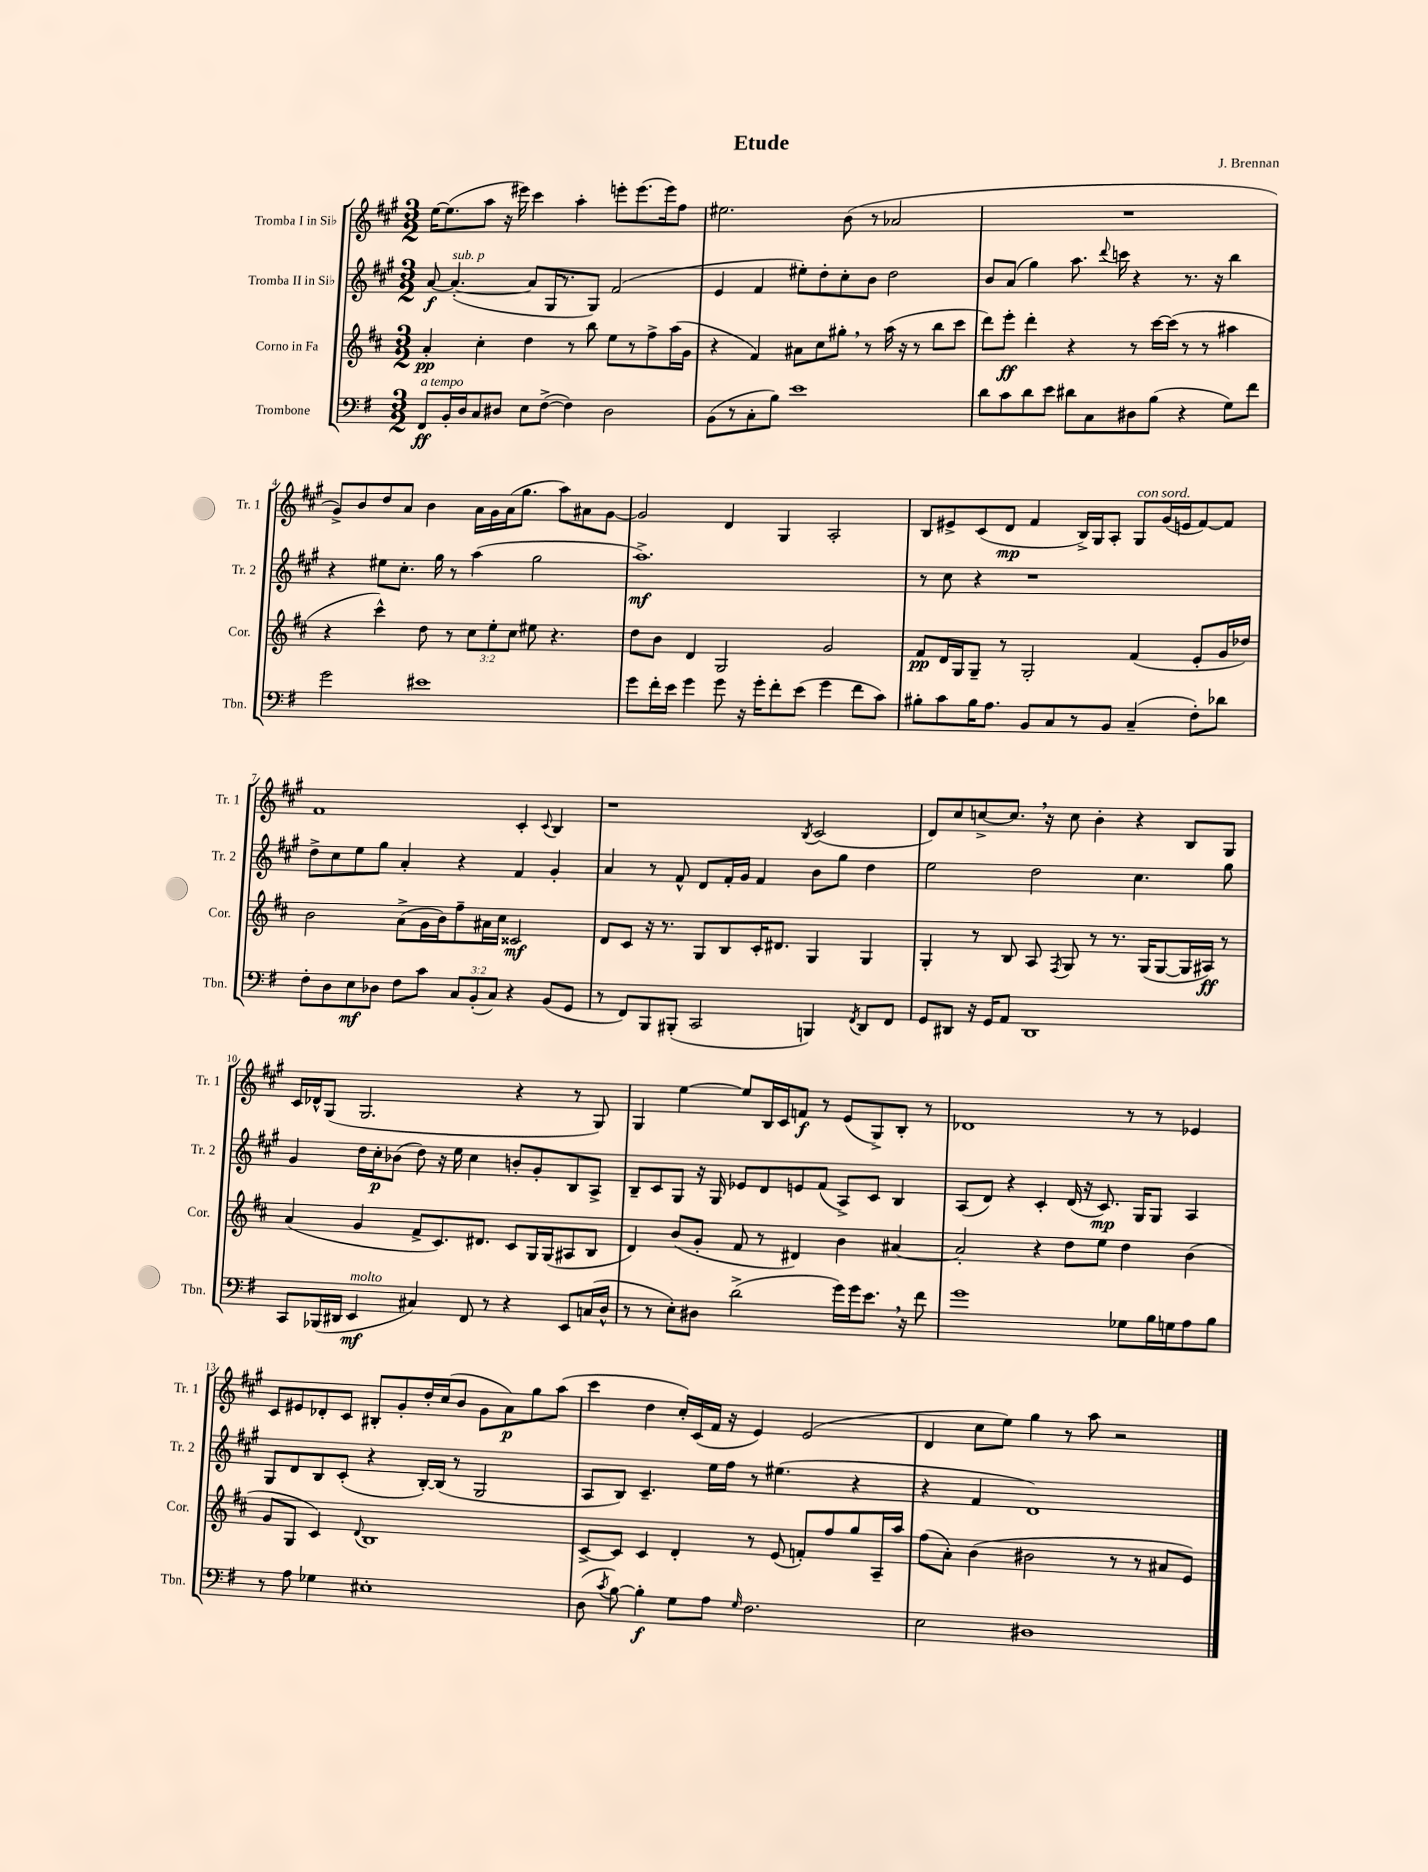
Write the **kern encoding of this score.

**kern	**kern	**kern	**kern
*staff4	*staff3	*staff2	*staff1
*clefF4	*clefG2	*clefG2	*clefG2
*k[f#]	*k[f#c#]	*k[f#c#g#]	*k[f#c#g#]
*M3/2	*M3/2	*M3/2	*M3/2
8FF#	4a'	[8a	[16ee
.	.	.	(8.ee]
16BB'	.	(4.a'_	.
16D	.	.	.
8C	4cc#'	.	8aa
8D#	.	.	16r
.	.	.	16eee#)
8E	4dd	8a]	4ccc#
([8F#^	.	16G#	.
.	.	8.r	.
4F#])	8r	.	4aa'
.	8bb	8G#)	.
2D#	8ee	(2f#	8eee'
.	8r	.	(8.eee
.	8ff#^	.	.
.	.	.	16eee)
.	(16aa	.	8ff#
.	16g	.	.
=	=	=	=
(8BB	4r	4e	2.ee#
8r	.	.	.
8C'	4f#)	4f#	.
8B)	.	.	.
1e	8a#	8ee#')	.
.	8cc#	8dd'	.
.	8gg#'	8cc#'	(8b
.	8r	8b	8r
.	(16aa	2dd	2a-
.	16r	.	.
.	8r	.	.
.	8bb	.	.
.	8ccc#	.	.
=	=	=	=
8d	8ddd)	8b	1.r
8c	8eee'	(8a	.
8d	4ddd'	4gg#)	.
8e	.	.	.
8d#	4r	8.aa	.
8C	.	.	.
.	.	8qqddd	.
.	.	16ccc	.
8D#	8r	4r	.
(8B	[16ccc#	.	.
.	(16ccc#]	.	.
4r	8r	8.r	.
.	8r	.	.
.	.	16r	.
8G)	4aa#	4bb	.
8f#	.	.	.
=	=	=	=
2g	4r	4r	8g#^)
.	.	.	8b
.	4ccc#^^)	8ee#	8dd
.	.	8.cc#'	8a
1e#	8dd	.	4b
.	.	16gg#	.
.	8r	8r	.
.	12cc#	(4aa	16a
.	.	.	16g#
.	12ee'	.	.
.	.	.	(16a
.	12cc#	.	.
.	.	.	8.gg#
.	8ee#	2gg#	.
.	4.r	.	8aa)
.	.	.	8a#
.	.	.	[8g#
=	=	=	=
8g	8dd	1.aa^)	2g#]
16f#'	8b	.	.
16e	.	.	.
4g	4d	.	.
8g	2G	.	4d
16r	.	.	.
16g'	.	.	.
8f#'	.	.	4G#
(8e	.	.	.
4g	2g	.	2A'
8f#	.	.	.
8c)	.	.	.
=	=	=	=
8B#'	8f#	8r	8B
8c	16d	8cc#	8e#^
.	16G	.	.
16B#	8G~	4r	(8c#
8.A	.	.	.
.	8r	.	8d
8BB	2G'	1r	4f#
8C	.	.	.
8r	.	.	16B^)
.	.	.	16G#
8BB	.	.	8A'
(4C~	(4f#	.	8G#
.	.	.	(16g#
.	.	.	16e
8F#')	8e'	.	[8f#)
8d-	16g	.	8f#]
.	16dd-)	.	.
=	=	=	=
8F#'	2b	8dd^	1f#
8D	.	8cc#	.
8E	.	8ee	.
8D-	.	8gg#	.
8F#	(8a^	4a'	.
8c	16g	.	.
.	16b)	.	.
12C	8ff#~	4r	.
(12BB'	.	.	.
.	16a#	.	.
12C)	.	.	.
.	16cc#	.	.
4r	2c##	4f#	4c#'
.	.	.	8qqc#
(8BB	.	4g#'	4B
8GG	.	.	.
=	=	=	=
8r	8d	4a	1r
8FF#)	8c#	.	.
8BBB	16r	8r	.
.	8.r	.	.
(8BBB#'	.	8f#^^	.
2CC	8G	8d	.
.	8B	16f#'	.
.	.	16g#	.
.	16c#'	4f#	.
.	8.d#	.	.
.	.	.	8qB
4BBB)	4G	8b	(2c#
.	.	8gg#	.
8qFF#	.	.	.
8DD	4G	4dd	.
8FF#	.	.	.
=	=	=	=
8GG	4G'	2ee	8d)
8DD#	.	.	8cc#
16r	8r	.	[8cc^
16GG	.	.	.
8AA	8B	.	8.cc]
1DD#	8A	2dd	.
.	.	.	16r
.	8qF#	.	.
.	8G	.	8cc
.	8r	.	4b'
.	8.r	.	.
.	.	4.cc#	4r
.	(16G	.	.
.	[8G	.	.
.	16G]	.	8B
.	16A#)	.	.
.	8r	8gg#	8G#
=	=	=	=
8CC	(4a	4g#	16c#
.	.	.	16d-^^
(16BBB-	.	.	(8G#
16DD#	.	.	.
4EE	4g	16dd	2.G#
.	.	16cc#'	.
.	.	(8b-	.
4C#)	8f#^	8dd)	.
.	8.c#)	16r	.
.	.	16ee	.
8FF#	.	4cc#	.
.	8.d#	.	.
8r	.	.	.
4r	8c#	8b'	4r
.	16G	8g#'	.
.	(16G	.	.
8EE	8A#	8B	8r
(16C	8B	8A^	8G#)
16D^^	.	.	.
=	=	=	=
8r	4d)	8B~	4G#
8r	.	8c#	.
8E')	(8b	8G#	[4ee
8D#	8g'	16r	.
.	.	16G#	.
(2d^	8f#	8e-	8ee]
.	8r	8d	16B
.	.	.	16c#
.	4d#)	8e	8f
.	.	(8f#	8r
16g)	4b	8A^)	(8e
16g	.	.	.
8.e	.	8c#	8G#^)
.	[4a#	4B	8B'
16r	.	.	.
8f#	.	.	8r
=	=	=	=
1g	2a#']	(8A	1d-
.	.	8d)	.
.	.	4r	.
.	4r	4c#'	.
.	8dd	(16d	.
.	.	16r	.
.	8ee	8.c#)	.
8G-	4dd	.	8r
.	.	16G#	.
16B	.	8G#	8r
16G	.	.	.
8A	(4b	4A	4e-
8B	.	.	.
=	=	=	=
8r	8g	8G#	8c#
8A	8G	8d	8e#
4G-	4c#)	8B	8d-'
.	.	(8c#'	8c#
.	8qqd	.	.
1E#'	1B	4r	8B#'
.	.	.	8g#'
.	.	[16B')	16dd'
.	.	(16B]	(16cc#
.	.	8r	8b
.	.	2G#	8g#
.	.	.	8a)
.	.	.	8gg#
.	.	.	(8aa
=	=	=	=
(8D	[8c#^	8A	4ccc#
8qc	.	.	.
[8B)	8c#]	8B)	.
4B']	4c#	4.c#~	4dd
8G	4d'	.	16cc#')
.	.	.	(16c#
8A	.	16ee	16f#
.	.	16ff#	16r
16qqG	.	.	.
2.F#	8r	8r	4e)
.	(8e	(4.ee#	.
.	8f')	.	(2e
.	8ff#	.	.
.	8gg	4r	.
.	16A~	.	.
.	16aa	.	.
=	=	=	=
2E	(8ff#	4r	4d
.	8a')	.	.
.	(4b	4f#	8cc#
.	.	.	8ee)
1D#	2b#	1d)	4gg#
.	.	.	8r
.	.	.	8aa
.	8r	.	2r
.	8r	.	.
.	8a#	.	.
.	8e)	.	.
==	==	==	==
*-	*-	*-	*-
